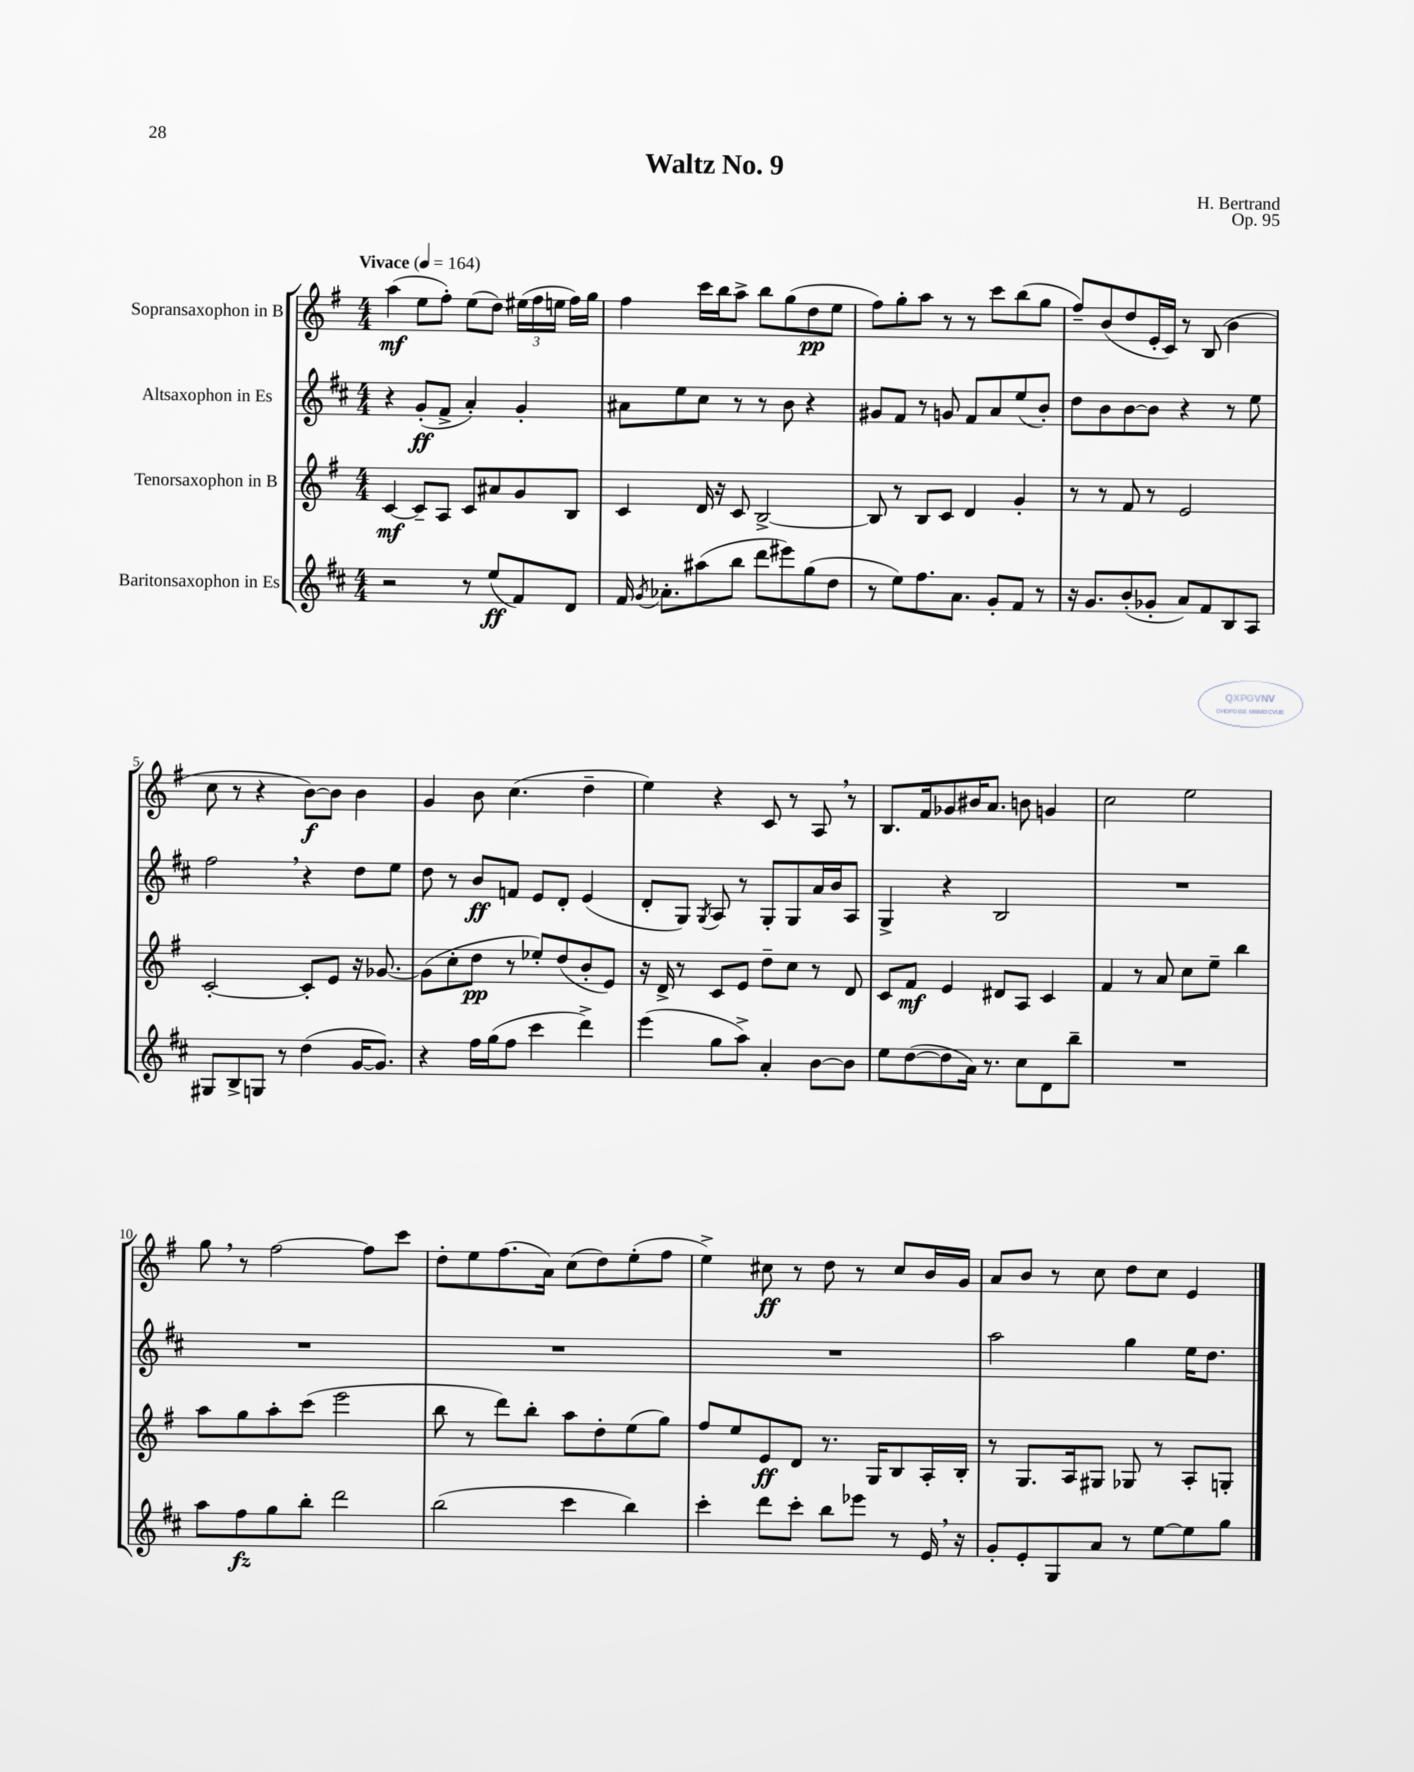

**kern	**dynam	**kern	**dynam	**kern	**dynam	**kern	**dynam
*part4	*part4	*part3	*part3	*part2	*part2	*part1	*part1
*staff4	*staff4	*staff3	*staff3	*staff2	*staff2	*staff1	*staff1
*I"Baritonsaxophon in Es	*	*I"Tenorsaxophon in B	*	*I"Altsaxophon in Es	*	*I"Sopransaxophon in B	*
*clefG2	*	*clefG2	*	*clefG2	*	*clefG2	*
*k[f#c#]	*	*k[f#]	*	*k[f#c#]	*	*k[f#]	*
*M4/4	*	*M4/4	*	*M4/4	*	*M4/4	*
*MM164	*	*MM164	*	*MM164	*	*MM164	*
=1	=1	=1	=1	=1	=1	=1	=1
!	!	!	!	!	!	!LO:TX:a:B:t=Vivace	!
2r	.	[4c/	mf	4r	.	(4aa\	mf
.	.	8c~/L]	.	(8g'/L	ff	8ee\L	.
.	.	8A/J	.	8f#^/J	.	8ff#'\J)	.
8r	.	8c/L	.	4a'/)	.	(8ee\L	.
(8ee/L	ff	8a#X/	.	.	.	8dd\J)	.
8f#/)	.	8g/	.	4g'/	.	(24ee#X\LL	.
.	.	.	.	.	.	24ff#\	.
.	.	.	.	.	.	24een\JJ	.
8d/J	.	8B/J	.	.	.	16ff#\LL)	.
.	.	.	.	.	.	16gg\JJ	.
=2	=2	=2	=2	=2	=2	=2	=2
16f#/	.	4c/	.	8a#X\L	.	4ff#\	.
8qg/	.	.	.	.	.	.	.
8.a-X'\L	.	.	.	.	.	.	.
.	.	.	.	8ee\	.	.	.
(8aa#X\	.	16d/	.	8cc#\J	.	16ccc\LL	.
.	.	16r	.	.	.	16bb\J	.
8bb\J	.	8c/	.	8r	.	8aa^\J	.
8ddd\L	.	[2B^/	.	8r	.	8bb\L	.
8eee#X\)	.	.	.	8b\	.	(8gg\	.
(8gg\	.	.	.	4r	.	8dd\	pp
8dd\J	.	.	.	.	.	8ee\J	.
=3	=3	=3	=3	=3	=3	=3	=3
8r	.	8B/]	.	8g#X/L	.	8ff#\L)	.
8ee\L)	.	8r	.	8f#/J	.	8gg'\	.
8.ff#\	.	8B/L	.	8r	.	8aa\J	.
.	.	8c/J	.	8gn/	.	8r	.
8.a\J	.	.	.	.	.	.	.
.	.	4d/	.	8f#/L	.	8r	.
8g'/L	.	.	.	8a/	.	8ccc\L	.
8f#/J	.	4g'/	.	(8ee/	.	(8bb\	.
8r	.	.	.	8b'/J)	.	8gg\J	.
=4	=4	=4	=4	=4	=4	=4	=4
16r	.	8r	.	8dd\L	.	8ff#~/L)	.
8.g/L	.	.	.	.	.	.	.
.	.	8r	.	8b\	.	(8b/	.
(8b'/	.	8f#/	.	[8b\	.	8dd/	.
8g-X'/J	.	8r	.	8b\J]	.	16e'/L	.
.	.	.	.	.	.	16c/JJ)	.
8a/L)	.	2e/	.	4r	.	8r	.
8f#/	.	.	.	.	.	(8B/	.
8B/	.	.	.	8r	.	4b\	.
8A/J	.	.	.	8ee\	.	.	.
!!LO:LB:g=z
=5	=5	=5	=5	=5	=5	=5	=5
8G#X/L	.	[2c'/	.	2ff#,\	.	8cc\	.
8B^/	.	.	.	.	.	8r	.
8Gn/J	.	.	.	.	.	4r	.
8r	.	.	.	.	.	.	.
(4dd\	.	8c'/L]	.	4r	.	[8b\L)	f
.	.	8e/J	.	.	.	8b\J]	.
[16g/KL	.	16r	.	8dd\L	.	4b\	.
8.g/J])	.	[8.g-X/	.	.	.	.	.
.	.	.	.	8ee\J	.	.	.
=6	=6	=6	=6	=6	=6	=6	=6
4r	.	(8g-\L]	.	8dd\	.	4g/	.
.	.	8cc'\	.	8r	.	.	.
16ff#\LL	.	8dd\J	pp	8b/L	ff	8b\	.
(16gg\J	.	.	.	.	.	.	.
8ff#\J	.	8r	.	8fn/J	.	(4.cc\	.
4ccc#\	.	8ee-X'/L)	.	8e/L	.	.	.
.	.	(8dd/	.	8d'/J	.	.	.
4ddd^\)	.	8b'/	.	(4e/	.	4dd~\	.
.	.	8e/J)	.	.	.	.	.
=7	=7	=7	=7	=7	=7	=7	=7
(4eee\	.	16r	.	8d'/L	.	4ee\)	.
.	.	16d^/	.	.	.	.	.
.	.	8r	.	8G/J)	.	.	.
.	.	.	.	8qG/	.	.	.
8gg\L	.	8c/L	.	8A/	.	4r	.
8aa^\J)	.	8e/J	.	8r	.	.	.
4a'/	.	8dd~\L	.	8G'/L	.	8c/	.
.	.	8cc\J	.	8G/	.	8r	.
[8b\L	.	8r	.	16a/L	.	8A,/	.
.	.	.	.	16b/J	.	.	.
8b\J]	.	8d/	.	8A/J	.	8r	.
=8	=8	=8	=8	=8	=8	=8	=8
8ee\L	.	8c/L	.	4G^/	.	8.B/L	.
([8dd\	.	8f#/J	mf	.	.	.	.
.	.	.	.	.	.	16f#/k	.
8dd\]	.	4e/	.	4r	.	8g-X/	.
16a\Jk)	.	.	.	.	.	16b#X/K	.
8.r	.	.	.	.	.	8.a/J	.
.	.	8d#X/L	.	2B/	.	.	.
8cc#\L	.	8A/J	.	.	.	8bn\	.
8d\	.	4c/	.	.	.	4gn/	.
8bb~\J	.	.	.	.	.	.	.
=9	=9	=9	=9	=9	=9	=9	=9
1r	.	4f#/	.	1r	.	2cc\	.
.	.	8r	.	.	.	.	.
.	.	8a/	.	.	.	.	.
.	.	8cc\L	.	.	.	2ee\	.
.	.	8ee~\J	.	.	.	.	.
.	.	4bb\	.	.	.	.	.
!!LO:LB:g=z
=10	=10	=10	=10	=10	=10	=10	=10
8aa\L	.	8aa\L	.	1r	.	8gg,\	.
8ff#\	fz	8gg\	.	.	.	8r	.
8gg\	.	8aa'\	.	.	.	[2ff#\	.
8bb'\J	.	(8ccc\J	.	.	.	.	.
2ddd\	.	2eee\	.	.	.	.	.
.	.	.	.	.	.	8ff#\L]	.
.	.	.	.	.	.	8ccc\J	.
=11	=11	=11	=11	=11	=11	=11	=11
(2bb\	.	8bb\	.	1r	.	8dd'\L	.
.	.	8r	.	.	.	8ee\	.
.	.	8ddd\L)	.	.	.	(8.ff#\	.
.	.	8bb'\J	.	.	.	.	.
.	.	.	.	.	.	16a\Jk)	.
4ccc#\	.	8aa\L	.	.	.	(8cc\L	.
.	.	8dd'\	.	.	.	8dd\)	.
4bb\)	.	(8ee\	.	.	.	(8ee'\	.
.	.	8gg\J)	.	.	.	8ff#\J	.
=12	=12	=12	=12	=12	=12	=12	=12
4ccc#'\	.	8ff#/L	.	1r	.	4ee^\)	.
.	.	8ee/	.	.	.	.	.
8ddd\L	.	8e/	ff	.	.	8cc#X\	ff
8ccc#'\J	.	8d/J	.	.	.	8r	.
8bb\L	.	8.r	.	.	.	8dd\	.
8eee-X\J	.	.	.	.	.	8r	.
.	.	16G/KL	.	.	.	.	.
8r	.	8B/	.	.	.	8cc#/L	.
16e,/	.	16A'/L	.	.	.	16b/L	.
16r	.	16B'/JJ	.	.	.	16g/JJ	.
=13	=13	=13	=13	=13	=13	=13	=13
8g'/L	.	8r	.	2aa\	.	8a/L	.
8e'/	.	8.G/L	.	.	.	8b/J	.
8G/	.	.	.	.	.	8r	.
.	.	16A/k	.	.	.	.	.
8a/J	.	8G#X/J	.	.	.	8cc\	.
8r	.	8G-X/	.	4gg\	.	8dd\L	.
[8ee\L	.	8r	.	.	.	8cc\J	.
8ee\]	.	8A'/L	.	16ee\KL	.	4e/	.
.	.	.	.	8.dd\J	.	.	.
8gg\J	.	8Gn'/J	.	.	.	.	.
==	==	==	==	==	==	==	==
*-	*-	*-	*-	*-	*-	*-	*-
